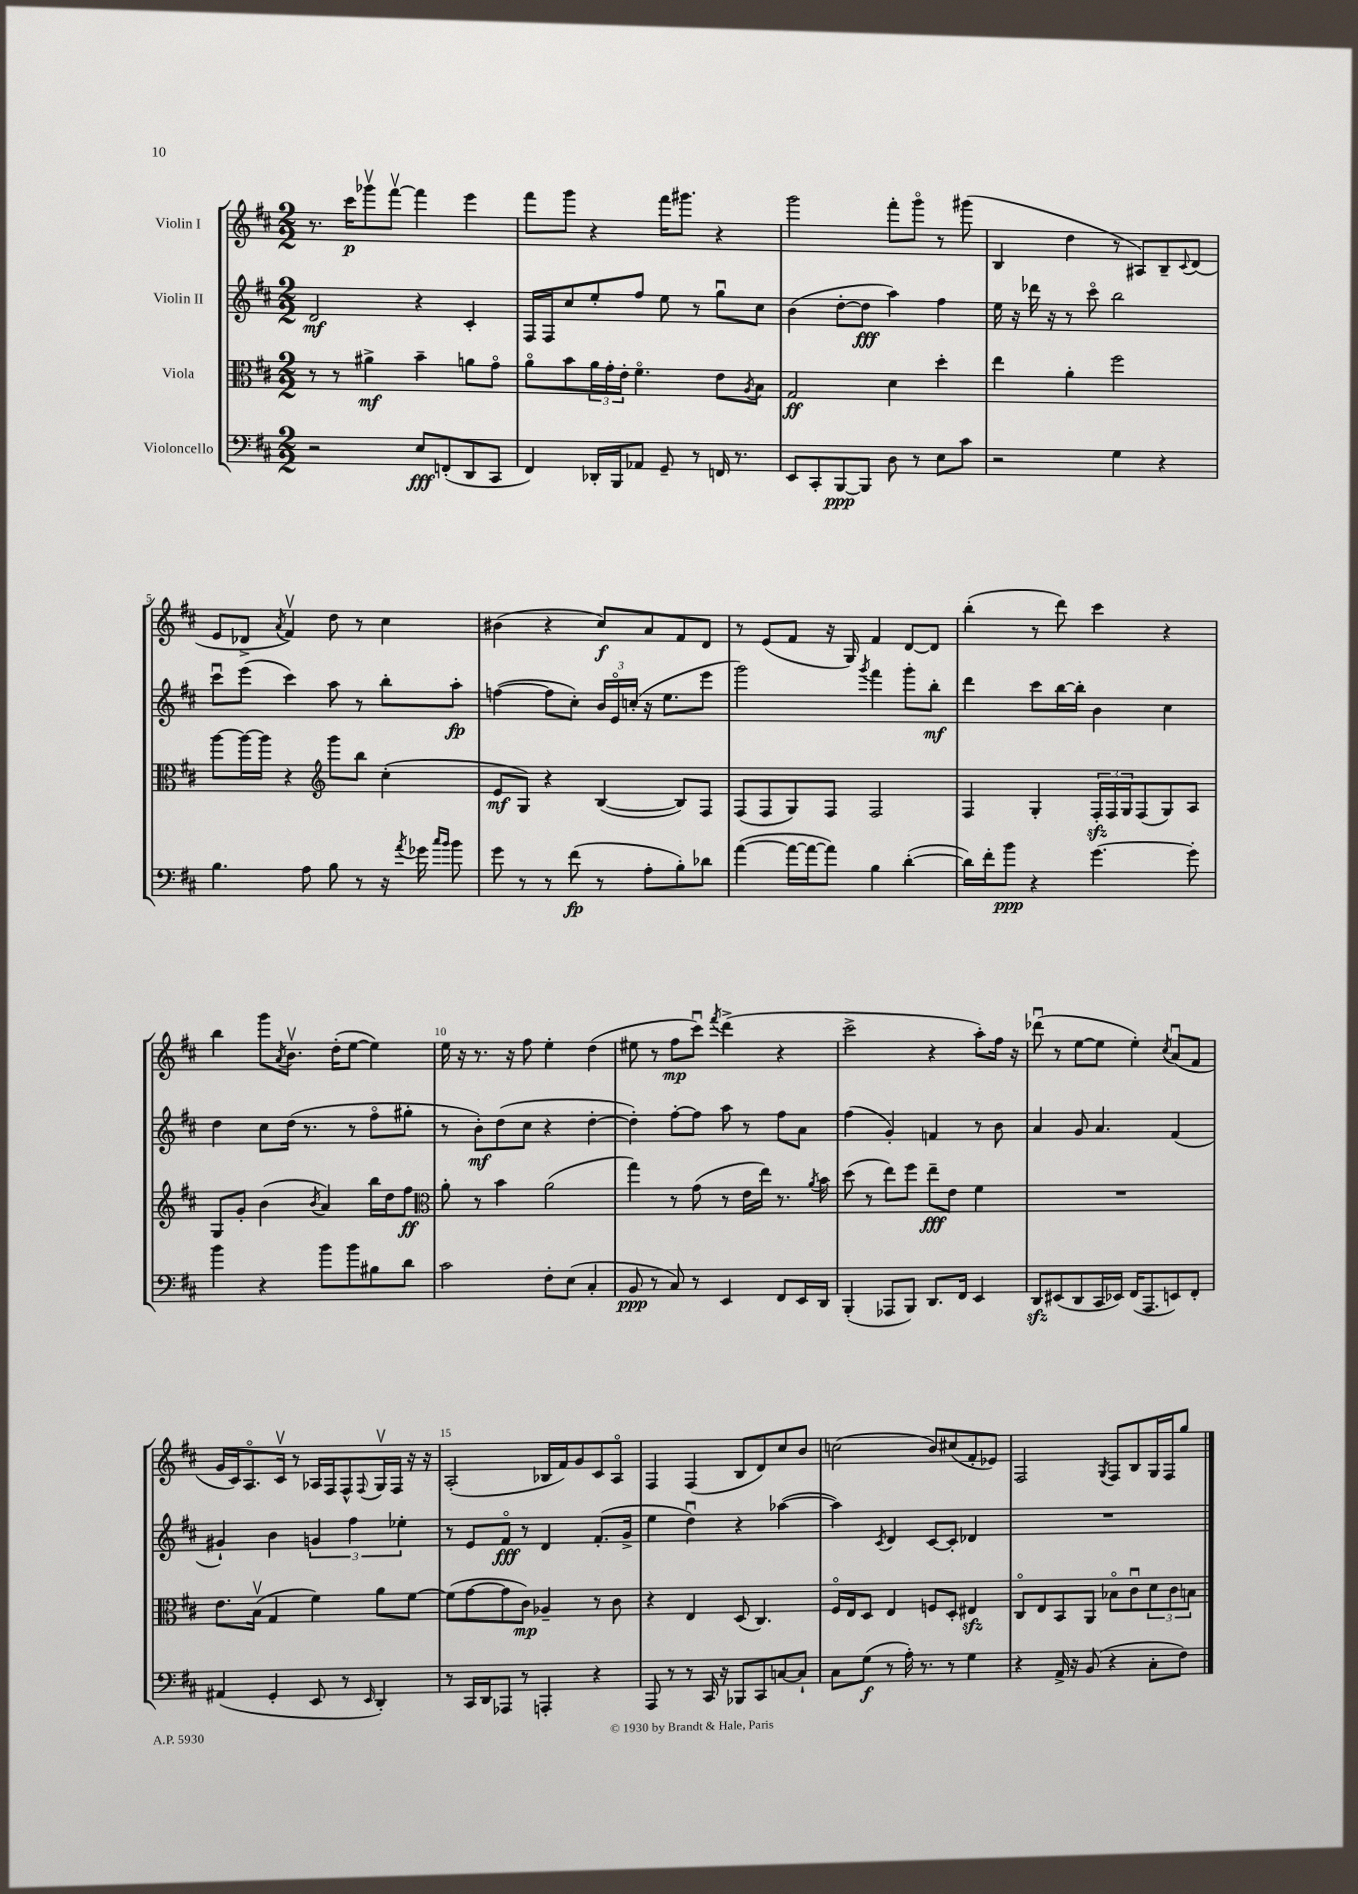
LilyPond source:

<<
\new StaffGroup <<
\new Staff = "s0" \with { instrumentName = "Violin I" } {
    \clef treble \key d \major \numericTimeSignature \time 2/2
    r8. cis'''16\p ges'''8\upbow fis'''8~\upbow fis'''4 e'''4 |
    fis'''8 g'''8 r4 fis'''16 gis'''8. r4 |
    g'''2 fis'''8-. g'''8\flageolet r8 gis'''8( |
    b4 d''4 r8 ais8) b8-- \appoggiatura { cis'8 } d'8( |
    e'8 des'8-> \acciaccatura { a'8 } fis'4\upbow) d''8 r8 cis''4 |
    bis'4( r4 cis''8\f) a'8 fis'8 d'8 |
    r8 e'8( fis'8 r16 g16) fis'4 d'8~ d'8 |
    b''4-.( r8 d'''8) cis'''4 r4 |
    b''4 g'''8 \acciaccatura { a'8 } b'8.\upbow d''16-.( e''8~ e''4) |
    e''16 r16 r8. r16 fis''8 e''4-. d''4( |
    eis''8 r8 fis''8\mp cis'''8\downbow) \acciaccatura { fis'''8 } d'''4->( r4 |
    cis'''2-> r4 a''8-.) fis''16 r16 |
    des'''8\downbow( r8 e''8~ e''8 e''4-.) \acciaccatura { cis''8 } a'8\downbow( fis'8 |
    g'16 cis'16) a8.\flageolet cis'16\upbow r8 aes16 fis16 fis8-^ \appoggiatura { fis8 } g16\upbow fis16 r16 r16 |
    a2-.( bes16 fis'16) g'8 cis'8 a8\flageolet |
    fis4 fis4( b8 d'8) cis''8 b'8 |
    c''2( b'8) cis''8( fis'8-. ees'8) |
    fis2 \acciaccatura { g8 } fis8 b8 g16 fis16 g''8 \bar "|." |
}
\new Staff = "s1" \with { instrumentName = "Violin II" } {
    \clef treble \key d \major \numericTimeSignature \time 2/2
    d'2\mf r4 cis'4-. |
    fis16 fis16 cis''8 e''8-. fis''8 e''8 r8 g''8\downbow cis''8 |
    b'4( d''8~-. d''8\fff a''4) fis''4 |
    e''16 r16 des'''16 r16 r8 cis'''8\flageolet b''2 |
    cis'''8\downbow e'''8( cis'''4) a''8 r8 b''8-. a''8-.\fp |
    f''4~( f''8 cis''8-.) \tuplet 3/2 { b'16 e'16\flageolet c''16-.( } r16 e''8. e'''8 |
    g'''2) \acciaccatura { g'''8 } fis'''4 g'''8-. b''8-.\mf |
    d'''4 cis'''8 b''16~ b''16-. b'4 cis''4 |
    d''4 cis''8 d''16( r8. r8 fis''8\flageolet gis''8-. |
    r8 b'8-.\mf) d''8( cis''8 r4 d''4~-. |
    d''4-.) fis''8~-. fis''8 a''8 r8 fis''8 a'8 |
    fis''4( g'4-.) f'4 r8 b'8 |
    a'4 g'8 a'4. fis'4( |
    gis'4-!) b'4 \tuplet 3/2 { g'4 fis''4 ees''4-. } |
    r8 e'8 fis'8\flageolet\fff r8 d'4 fis'8.-.( g'16-> |
    e''4 d''4\downbow) r4 aes''4~( |
    aes''4) \acciaccatura { cis'8 } d'4 cis'8~ cis'8-. des'4 |
    R1 \bar "|." |
}
\new Staff = "s2" \with { instrumentName = "Viola" } {
    \clef alto \key d \major \numericTimeSignature \time 2/2
    r8 r8 ais'4->\mf b'4-- a'8 g'8\flageolet |
    a'8\flageolet b'8 \tuplet 3/2 { a'16 g'16-. e'16-. } fis'4.\flageolet e'8 \acciaccatura { a8 } b8 |
    g2\ff d'4 d''4-. |
    e''4 a'4-. fis''2 |
    a''8~ a''16~ a''16 r4 \clef treble g'''8 b''8 cis''4-.( |
    e'8\mf g8) r4 b4~( b8) fis8 |
    fis8( fis8 g8) fis8 fis2 |
    fis4 g4-. \tuplet 3/2 { fis16-.\sfz fis16 g16 } fis8( g8) a8 |
    g8 g'8-. b'4( \acciaccatura { b'8 } a'4) b''16 d''16 fis''8\ff |
    \clef alto a'8-. r8 b'4 a'2( |
    g''4) r8 g'8( r8 e'16 e''16) r8. \acciaccatura { a'8 } b'16 |
    d''8( r8 e''8) fis''8 e''8--\fff e'8 fis'4 |
    R1 |
    e'8. b16\upbow( g4 fis'4) a'8 fis'8~ |
    fis'8( g'8~ g'8 cis'8\mp) aes4-- r8 cis'8 |
    r4 e4 d8( cis4.) |
    fis16\flageolet e16 d8 e4 f8 d8-. eis4\sfz |
    cis8\flageolet e8 b,8 a,8 bes8\flageolet cis'8\downbow \tuplet 3/2 { d'8 cis'8 b8 } \bar "|." |
}
\new Staff = "s3" \with { instrumentName = "Violoncello" } {
    \clef bass \key d \major \numericTimeSignature \time 2/2
    r2 e8\fff f,8-.( d,8 cis,8 |
    fis,4) des,16-. b,,16 aes,8 g,8-- r8 f,16 r8. |
    e,8 cis,8-. b,,8~\ppp b,,8 d8 r8 e8 cis'8 |
    r2 g4 r4 |
    b4. a8 b8 r8 r16 \acciaccatura { a'8 } ges'16 \grace { cis''16 b'16 } b'8 |
    g'8 r8 r8 fis'8\fp( r8 a8-. b8-.) des'8 |
    a'4~( a'16~ a'16~ a'8) b4 d'4~-.( |
    d'16) fis'16-. b'8\ppp r4 g'4.~ g'8-. |
    b'4 r4 b'8 b'8 bis8 d'8 |
    cis'2 fis8-. e8( cis4-. |
    b,8\ppp r8 cis8) r8 e,4 fis,8 e,16 d,16 |
    b,,4-.( aes,,8 b,,8) d,8. fis,16 e,4 |
    d,8\sfz eis,8( d,8 cis,16 ees,16) fis,16( a,,8. e,8) fis,8-. |
    ais,4( g,4-. e,8 r8 \grace { e,16 } d,4-.) |
    r8 cis,16 d,16 aes,,8 r8 a,,4-. r4 |
    a,,8 r8 r8 cis,16 r16 bes,,8 cis,8 c8~ c8-! |
    cis8 g8\f( r8 a16-.) r8. r8 g4 |
    r4 a,16-> r16 b,8( r4 cis8-. fis8) \bar "|." |
}
>>
>>
\layout { \context { \Score \override BarNumber.break-visibility = ##(#f #t #t) barNumberVisibility = #(every-nth-bar-number-visible 5) } }
